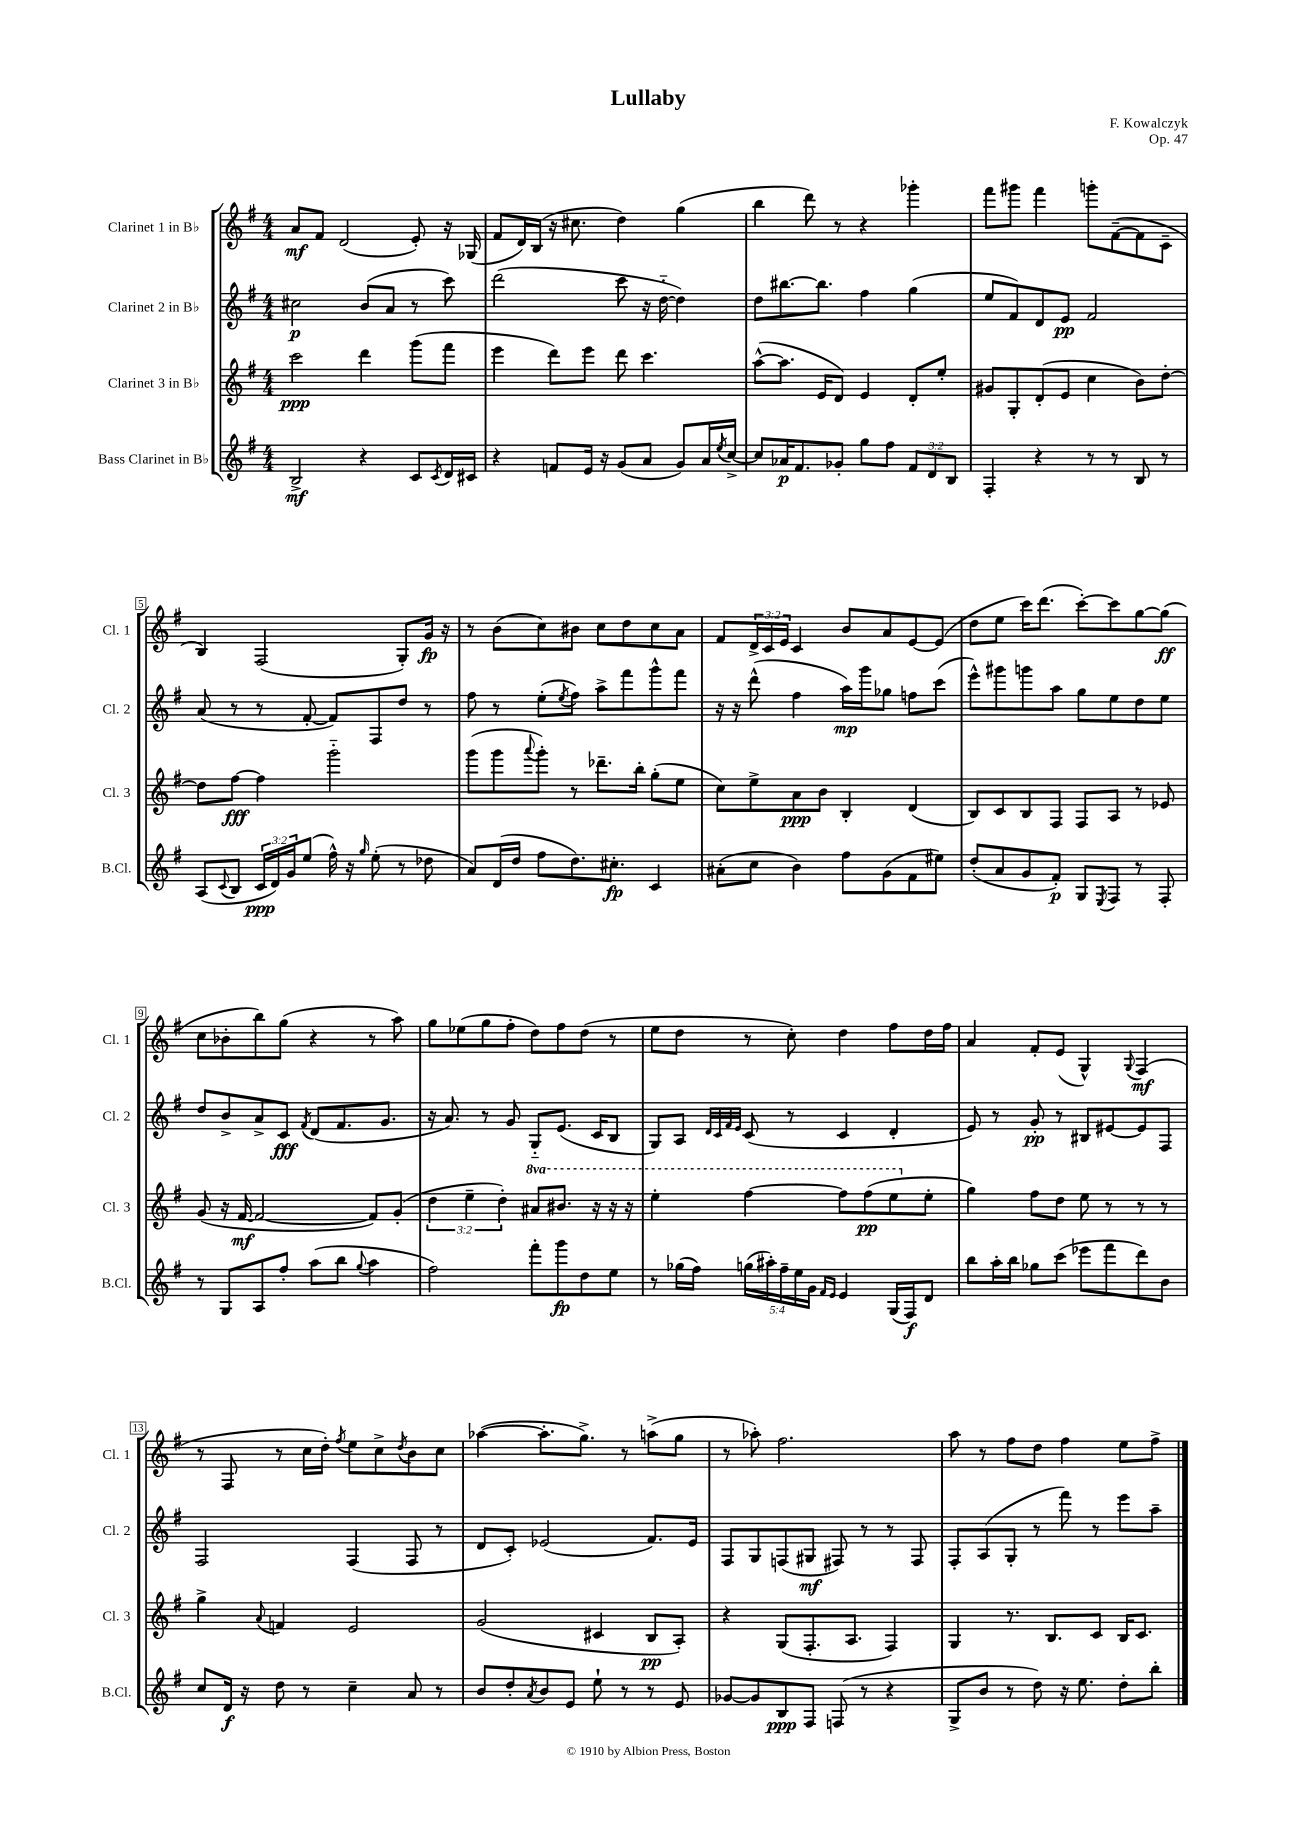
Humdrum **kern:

**kern	**kern	**kern	**kern
*staff4	*staff3	*staff2	*staff1
*clefG2	*clefG2	*clefG2	*clefG2
*k[f#]	*k[f#]	*k[f#]	*k[f#]
*M4/4	*M4/4	*M4/4	*M4/4
2B^	2ccc	2cc#	8a
.	.	.	8f#
.	.	.	(2d
4r	4ddd	(8b	.
.	.	8a	.
8c	(8ggg	8r	8e')
8qc	.	.	.
16d	8fff#	8ccc)	16r
16c#	.	.	(16G-
=	=	=	=
4r	4eee	(2ddd	8f#
.	.	.	16d)
.	.	.	(16B
8f	8ddd)	.	16r
.	.	.	8.cc#
16e	8eee	.	.
16r	.	.	.
(8g	8ddd	8ccc	4dd)
8a	4.ccc	16r	.
.	.	[16dd'~	.
8g)	.	4dd])	(4gg
16a	.	.	.
8qee	.	.	.
[16cc^	.	.	.
=	=	=	=
8cc]	([8aa^^	8dd	4bb
16a-	8.aa]	[8.bb#	.
8.f#	.	.	.
.	.	.	8ddd)
.	16e	8.bb#]	.
8g-'	8d)	.	8r
8gg	4e	4ff#	4r
8ff#	.	.	.
12f#	8d'	(4gg	4ggg-'
12d	.	.	.
.	8ee'	.	.
12B	.	.	.
=	=	=	=
4F#'	8g#	8ee	8fff#
.	8G'	8f#)	8ggg#
4r	(8d'	8d	4fff#
.	8e	8e	.
8r	4cc	2f#	8ggg'
8r	.	.	([8f#~
8B	8b)	.	8f#]
8r	[8dd'	.	8c~
=	=	=	=
(8A	8dd]	(8a	4B)
8qqc	.	.	.
8B	[8ff#	8r	.
24c	4ff#]	8r	(2F#
24d)	.	.	.
24g	.	.	.
(8ee	.	[8f#'	.
16ff#^^)	2ggg'~	8f#])	.
16r	.	.	.
16qqgg	.	.	.
(8ee'	.	8F#	.
8r	.	8dd	8G')
8dd-	.	8r	16g
.	.	.	16r
=	=	=	=
8a)	(8ggg	8ff#	8r
(16d	8ggg	8r	(8b
16dd	.	.	.
.	8qqaaa	.	.
8ff#	8ggg')	(8ee'	8cc)
.	.	8qee	.
8.dd)	8r	8ff#)	8b#
.	8.ddd-~	8aa^	8cc
8.cc#'	.	.	.
.	.	8fff#	8dd
.	16bb'	.	.
4c	(8gg'	8ggg^^	8cc
.	8ee	8fff#	8a
=	=	=	=
(8a#'	8cc)	16r	8f#
.	.	16r	.
8cc	8ee^	(8ddd^^	24d^
.	.	.	24c
.	.	.	24e
4b)	8a	4ff#	4c
.	8b	.	.
8ff#	4B'	16aa)	8b
.	.	16ggg	.
(8g	.	8gg-	8a
8f#	(4d	8ff	[8e
8ee#)	.	(8ccc	(8e]
=	=	=	=
(8dd'	8B)	8eee^^)	8dd
8a	8c	8ggg#	8ee
8g	8B	8ggg	16ccc)
.	.	.	(8.ddd
8f#')	8F#	8aa	.
8G	8F#	8gg	[8ccc')
8qE	.	.	.
8F#	8A	8ee	8ccc]
8r	8r	8dd	[8gg
8F#'	8e-	8ee	(8gg]
=	=	=	=
8r	(8g	8dd	8cc
8G	16r	8b^	8b-'
.	[16f#	.	.
8A	2f#_	8a^	8bb)
8ff#'	.	8c	(8gg
.	.	8qf#	.
(8aa	.	(8d	4r
8bb	.	8.f#	.
8qqgg	.	.	.
4aa	8f#])	.	8r
.	.	8.g	.
.	(8g'	.	8aa)
=	=	=	=
2ff#)	6dd	16r	8gg
.	.	8.a)	.
.	.	.	(8ee-
.	6ee~	.	.
.	.	8r	8gg
.	6dd')	.	.
.	.	8g	8ff#'
8fff#'	8aa#	8G'~	8dd)
8ggg	8.bb#	(8.e	8ff#
8dd	.	.	(8dd
.	16r	16c	.
8ee	16r	8B	8r
.	16r	.	.
=	=	=	=
8r	4eee'	8G)	8ee
(16gg-	.	8A	8dd
16ff#)	.	.	.
.	.	32qqd	.
.	.	32qqc	.
.	.	32qqf#	.
.	.	32qqe	.
(20gg	[4fff#	(8c	8r
20aa#')	.	.	.
20ff#~	.	.	.
.	.	8r	8cc')
20ee	.	.	.
20g	.	.	.
16qqf#	.	.	.
16qqe	.	.	.
4e	8fff#]	4c	4dd
.	(8fff#	.	.
(16G	8eee	4d'	8ff#
16F#)	.	.	.
8d	8ee'	.	16dd
.	.	.	16ff#
=	=	=	=
8bb	4gg)	8e)	4a
16aa'	.	8r	.
16bb	.	.	.
8gg-	8ff#	8g'	8f#'
(8ccc	8dd	8r	(8e
8eee-	8ee	8B#	4G^^)
8fff#	8r	[8e#	.
.	.	.	8qqG
8ddd)	8r	8e#]	(4F#
8b	8r	8F#	.
=	=	=	=
8cc	4gg^	2F#	8r
16d	.	.	8F#
16r	.	.	.
.	8qqa	.	.
8dd	4f	.	8r
8r	.	.	16cc
.	.	.	16dd')
.	.	.	8qff#
4cc~	2e	(4F#	8ee
.	.	.	8cc^
.	.	.	8qdd
8a	.	8F#	8b
8r	.	8r	8cc
=	=	=	=
8b	(2g	8d	([4aa-
8dd'	.	8c')	.
8qa	.	.	.
8b	.	(2e-	8.aa-']
8e	.	.	.
.	.	.	8.gg^)
8ee`	4c#	.	.
8r	.	.	8r
8r	8B	8.f#)	(8aa^
8e	8A')	.	8gg
.	.	16e-	.
=	=	=	=
[8g-	4r	8F#	8r
8g-]	.	8G	8aa-')
8B	(8G	(8F	2.ff#
8F#	8.F#'	8G#	.
(8F	.	8F#)	.
.	8.A	.	.
8r	.	8r	.
4r	4F#)	8r	.
.	.	8F#	.
=	=	=	=
8G^	4G	8F#'	8aa
8b	.	(8A	8r
8r	8.r	8G'	8ff#
8dd)	.	8r	8dd
.	8.B	.	.
16r	.	8fff#)	4ff#
8.ee	.	.	.
.	8c	8r	.
8dd'	16B	8eee	8ee
.	8.c	.	.
8bb'	.	8aa~	8ff#^
==	==	==	==
*-	*-	*-	*-
